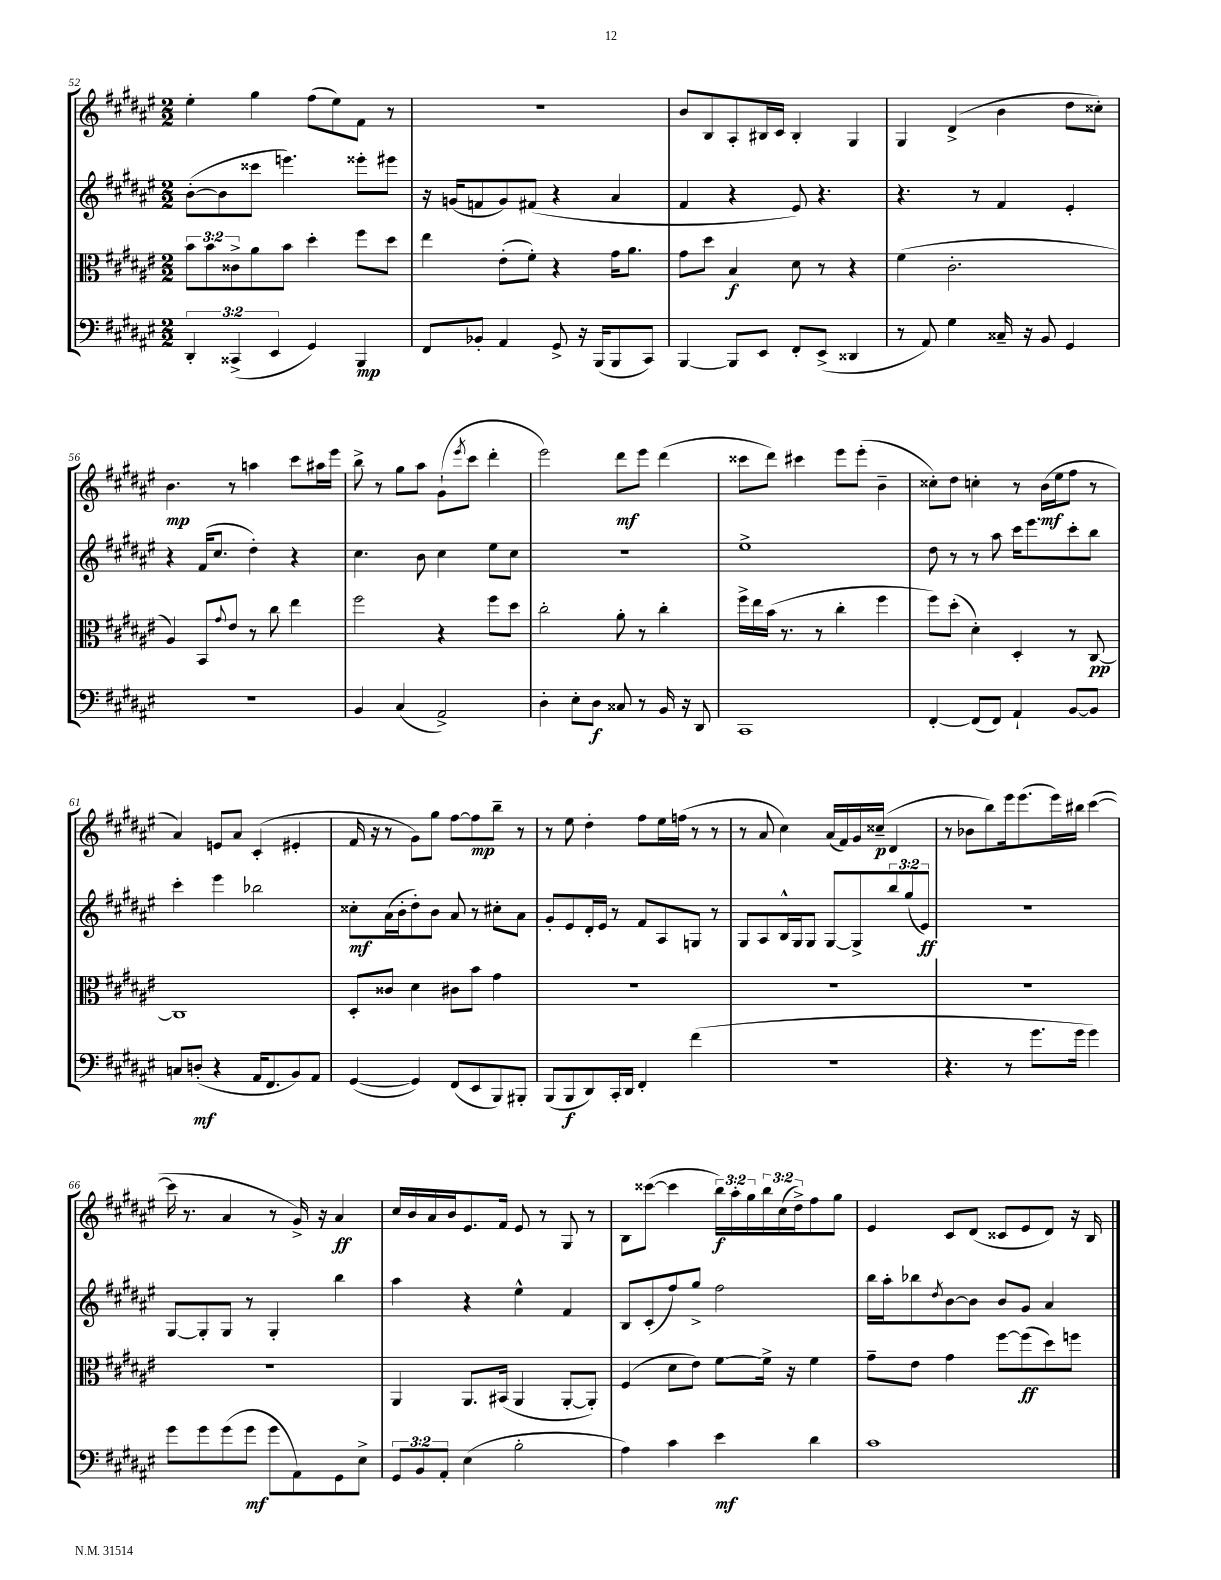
<<
\new StaffGroup <<
\new Staff = "s0" {
    \clef treble \key fis \major \numericTimeSignature \time 2/2 \override Staff.TupletNumber.text = #tuplet-number::calc-fraction-text
    eis''4-. gis''4 fis''8( eis''8) fis'8 r8 |
    R1 |
    b'8 b8 ais8-. bis16 cis'16 bis4-. gis4 |
    gis4 dis'4->( b'4 dis''8 cisis''8-.) |
    b'4.\mp r8 a''4 cis'''8 ais''16 eis'''16 |
    b''8-> r8 gis''8 ais''8 gis'8-!( \acciaccatura { eis'''8 } cis'''8 dis'''4-. |
    eis'''2) dis'''8\mf eis'''8 dis'''4( |
    cisis'''8 dis'''8) cis'''4 eis'''8 eis'''8-.( b'4-- |
    cisis''8-.) dis''8 c''4-. r8 b'16\mf( eis''16 fis''8 r8 |
    ais'4) e'8 ais'8 cis'4-.( eis'4-. |
    fis'16 r16 r8 gis'8) gis''8 fis''8~ fis''8\mp b''8-- r8 |
    r8 eis''8 dis''4-. fis''8 eis''16 f''16( r8 r8 |
    r8 ais'8 cis''4) ais'16( fis'16) gis'16 cisis''16--\p( dis'4 |
    r8 bes'8 b''8) eis'''16 eis'''8.( eis'''16) bis''16 cis'''4~( |
    cis'''16 r8. ais'4 r8 gis'16->) r16 ais'4\ff |
    cis''16 b'16 ais'16 b'16 eis'8. fis'16 eis'8 r8 gis8 r8 |
    b8 cisis'''8~( cisis'''4 \tuplet 3/2 { b''16\f) ais''16-. gis''16 } \tuplet 3/2 { b''16 cis''16( dis''16->) } fis''8 gis''8 |
    eis'4 cis'8 dis'8( cisis'8 eis'8 dis'8) r16 b16 \bar "|." |
}
\new Staff = "s1" {
    \clef treble \key fis \major \numericTimeSignature \time 2/2 \override Staff.TupletNumber.text = #tuplet-number::calc-fraction-text
    b'8~-.( b'8 cisis'''8 e'''4.) eisis'''8-. eis'''8 |
    r16 g'16( f'8 g'8) fis'8( r4 ais'4 |
    fis'4 r4 eis'8) r4. |
    r4. r8 fis'4 eis'4-. |
    r4 fis'16( cis''8. dis''4-.) r4 |
    cis''4. b'8 cis''4 eis''8 cis''8 |
    R1 |
    eis''1-> |
    dis''8 r8 r8 ais''8 cis'''16 eis'''8. cis'''8-. b''8 |
    cis'''4-. eis'''4 bes''2 |
    cisis''8-.\mf ais'16( b'16-. dis''8-.) b'8 ais'8 r8 cis''8-. ais'8 |
    gis'8-. eis'8 dis'16-. eis'16 r8 fis'8 ais8 g8 r8 |
    gis8 ais8 b16-^ gis16 gis8 gis8~ gis8-> \tuplet 3/2 { b''8 gis''8( eis'8\ff) } |
    R1 |
    gis8~ gis8-. gis8 r8 gis4-. b''4 |
    ais''4 r4 eis''4-^ fis'4 |
    b8 cis'8-.( fis''8) gis''8-> fis''2 |
    b''16 ais''16-. bes''8 \acciaccatura { dis''8 } b'8~ b'8 b'8 gis'8 ais'4 \bar "|." |
}
\new Staff = "s2" {
    \clef alto \key fis \major \numericTimeSignature \time 2/2 \override Staff.TupletNumber.text = #tuplet-number::calc-fraction-text
    \tuplet 3/2 { b'8 b'8 cisis'8-> } ais'8 b'8 dis''4-. fis''8 dis''8 |
    eis''4 eis'8-.( fis'8-.) r4 gis'16 ais'8. |
    gis'8 dis''8 b4\f dis'8 r8 r4 |
    fis'4( cis'2.-. |
    ais4) b,8 \appoggiatura { gis'8 } eis'8 r8 cis''8 eis''4 |
    fis''2 r4 fis''8 dis''8 |
    cis''2-. ais'8-. r8 cis''4-. |
    fis''16-> eis''16 b'16( r8. r8 cis''4-. fis''4 |
    fis''8) dis''8-.( dis'4-.) dis4-. r8 cis8~\pp |
    cis1 |
    dis8-. cisis'8 dis'4 cis'8 b'8 gis'4 |
    R1 |
    R1 |
    R1 |
    R1 |
    ais,4 ais,8. bis,16( ais,4 ais,8~-. ais,8-.) |
    fis4( dis'8 eis'8) fis'8~ fis'16-> r16 fis'4 |
    gis'8-- eis'8 gis'4 fis''8~ fis''8\ff( dis''8) f''8 \bar "|." |
}
\new Staff = "s3" {
    \clef bass \key fis \major \numericTimeSignature \time 2/2 \override Staff.TupletNumber.text = #tuplet-number::calc-fraction-text
    \tuplet 3/2 { dis,4-. cisis,4->( eis,4 } gis,4) b,,4\mp |
    fis,8 bes,8-. ais,4 gis,8-> r16 b,,16( b,,8 cis,8) |
    b,,4~ b,,8 eis,8 fis,8-. eis,8->( disis,4 |
    r8 ais,8) gis4 cisis16-- r16 b,8 gis,4 |
    R1 |
    b,4 cis4( ais,2->) |
    dis4-. eis8-. dis8\f cisis8 r8 b,16 r16 dis,8 |
    cis,1 |
    fis,4~-. fis,8( fis,8) ais,4-! b,8~ b,8 |
    c8 d8-.\mf( r4 ais,16 fis,8. b,8) ais,8 |
    gis,4~( gis,4) fis,8( eis,8 b,,8) bis,,8-. |
    b,,8( b,,8\f dis,8) cis,16-. dis,16 fis,4-. fis'4( |
    r1 |
    r4. r8 gis'8. gis'16 gis'4) |
    gis'8 gis'8 gis'8( gis'8\mf gis'8 ais,8) gis,8 eis8-> |
    \tuplet 3/2 { gis,8 b,8 ais,8-. } eis4( b2-. |
    ais4) cis'4 eis'4\mf dis'4 |
    cis'1 \bar "|." |
}
>>
>>
\layout { \context { \Score currentBarNumber = #52 } }
